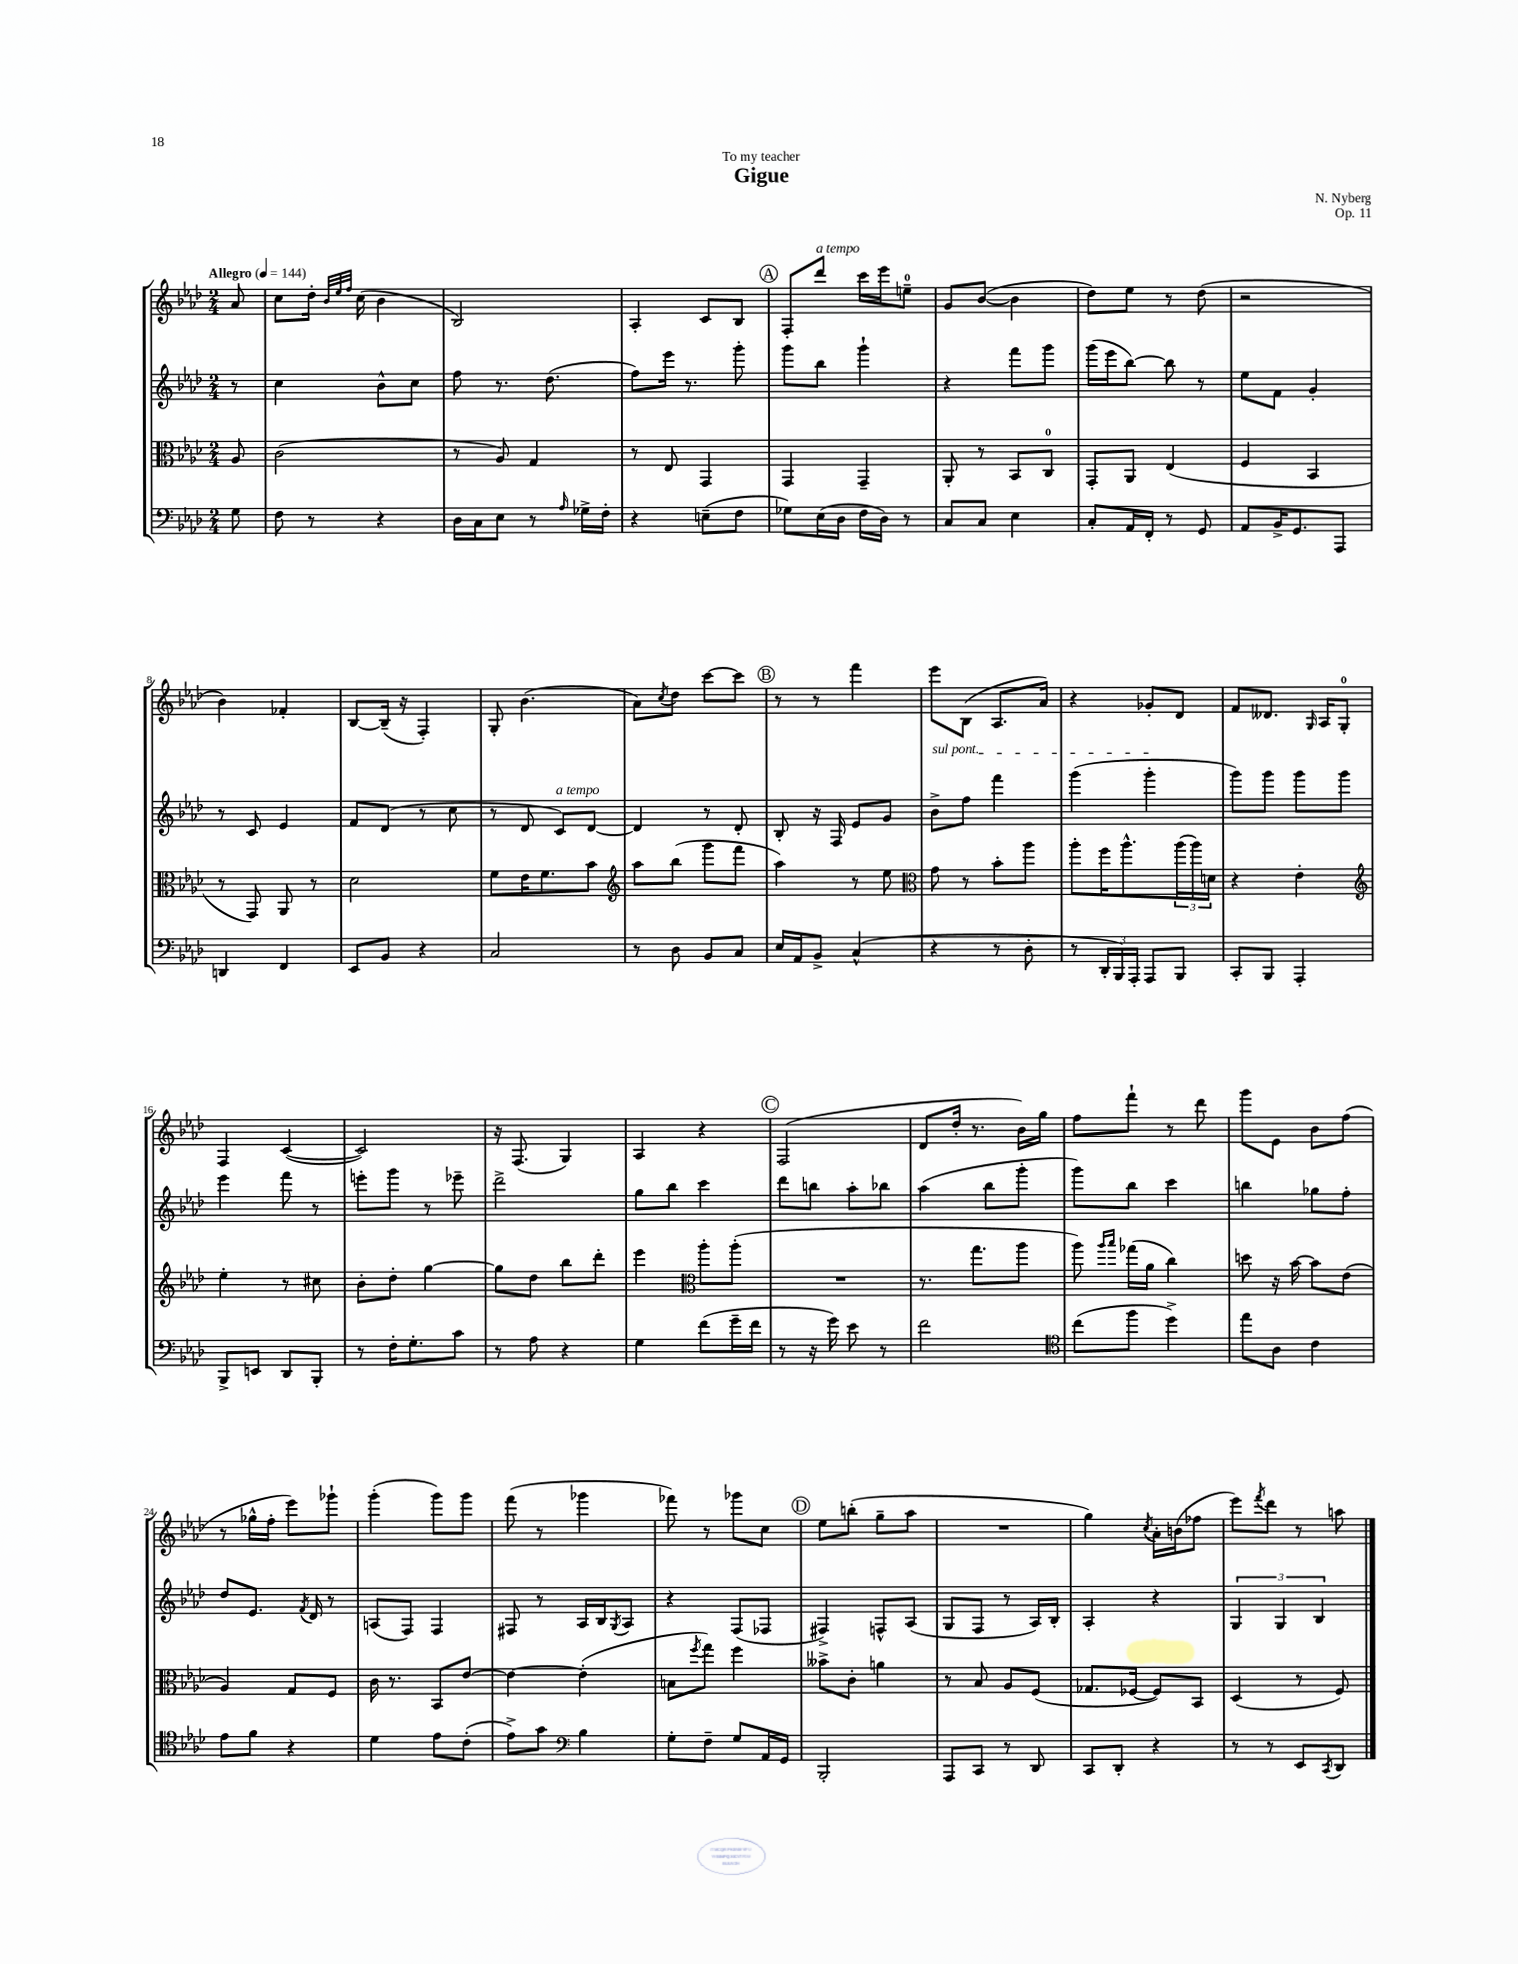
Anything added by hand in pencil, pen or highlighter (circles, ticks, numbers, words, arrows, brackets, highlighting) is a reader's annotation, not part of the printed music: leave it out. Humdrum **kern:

**kern	**kern	**kern	**kern
*part4	*part3	*part2	*part1
*staff4	*staff3	*staff2	*staff1
*clefF4	*clefC3	*clefG2	*clefG2
*k[b-e-a-d-]	*k[b-e-a-d-]	*k[b-e-a-d-]	*k[b-e-a-d-]
*M2/4	*M2/4	*M2/4	*M2/4
*MM144	*MM144	*MM144	*MM144
=	=	=	=
!	!	!	!LO:TX:a:B:t=Allegro
8G\	8A-/	8r	8a-/
=1	=1	=1	=1
8F\	(2c\	4cc\	8cc\L
8r	.	.	16dd-'\Jk
.	.	.	32qqb-/LLL
.	.	.	32qqee-/
.	.	.	32qqff/JJJ
.	.	.	(16cc\
4r	.	8b-^^\L	4b-\
.	.	8cc\J	.
=2	=2	=2	=2
16D-\LL	8r	8ff\	2B-/)
16C\J	.	.	.
8E-\J	8A-/)	8.r	.
8r	4G/	.	.
.	.	(8.dd-\	.
16qqA-/	.	.	.
16G-X^\LL	.	.	.
16F'\JJ	.	.	.
=3	=3	=3	=3
4r	8r	8ff\L)	4A-'/
.	8E-/	16eee-\Jk	.
.	.	8.r	.
(8En~\L	4GG/	.	8c/L
8F\J	.	8ggg'\	8B-/J
!!LO:REH:place=s1:t=A
=4	=4	=4	=4
8G-X\L)	4GG/	8ggg\L	8F'/L
!	!	!	!LO:TX:a:i:t=a tempo
(16E-\L	.	8bb-\J	8ddd-/J
16D-\JJ	.	.	.
16F\LL	4GG~/	4ggg`\	16ccc\LL
16D-\JJ)	.	.	16eee-\J
8r	.	.	8een~\J
=5	=5	=5	=5
8C/L	8AA-'/	4r	8g/L
8C/J	8r	.	([8b-/J
4E-\	8BB-/L	8fff\L	4b-\]
.	8C/J	8ggg\J	.
=6	=6	=6	=6
8C'/L	8GG'/L	(16ggg\LL	8dd-\L)
.	.	16eee-\J	.
16AA-/L	8AA-/J	[8bb-\J)	8ee-\J
16FF'/JJ	.	.	.
8r	(4E-/	8bb-\]	8r
8GG/	.	8r	(8dd-\
=7	=7	=7	=7
8AA-/L	4F/	8ee-\L	2r
16BB-^/K	.	8f\J	.
8.GG/	.	.	.
.	4BB-/	4g'/	.
8AAA-/J	.	.	.
!!LO:LB:g=z
=8	=8	=8	=8
4DDn/	8r	8r	4b-\)
.	8GG/)	8c/	.
4FF/	8AA-/	4e-/	4f-X'/
.	8r	.	.
=9	=9	=9	=9
8EE-/L	2d-\	8f/L	[8B-/L
8BB-/J	.	(8d-/J	(16B-~/Jk]
.	.	.	16r
4r	.	8r	4F'/)
.	.	8cc\	.
=10	=10	=10	=10
2C/	8f\L	8r	8G'/
.	16e-\K	8d-/	(4.b-\
.	8.f\	.	.
!	!	!LO:TX:a:i:t=a tempo	!
.	.	8c/L)	.
.	8b-\J	[8d-/J	.
=11	=11	=11	=11
*	*clefG2	*	*
8r	8aa-\L	4d-/]	8a-\L)
.	.	.	8qcc/
8D-\	(8bb-\J	.	8dd-\J
8BB-/L	8ggg\L	8r	[8ccc\L
8C/J	8fff\J	8d-'/	8ccc\J]
!!LO:REH:place=s1:t=B
=12	=12	=12	=12
16E-/LL	4aa-\)	8B-'/	8r
16AA-/J	.	.	.
8BB-^/J	.	16r	8r
.	.	16F/	.
(4C^^/	8r	8e-/L	4fff\
.	8ee-\	8g/J	.
=13	=13	=13	=13
*	*clefC3	*	*
!	!	!LO:TX:a:i:t=sul pont.	!
4r	8g\	8b-^\L	8eee-\L
.	8r	8ff\J	(8B-\J
8r	8b-'\L	4fff\	8.A-/L
8D-'\	8aa-\J	.	.
.	.	.	16a-/Jk)
=14	=14	=14	=14
8r	8aa-'\L	(4ggg\	4r
24DD-'/LL	16ff\K	.	.
24BBB-/)	.	.	.
.	8.aa-^^\	.	.
24AAA-'/JJ	.	.	.
8AAA-/L	.	4ggg'\	8g-X'/L
8BBB-/J	(24aa-\L	.	8d-/J
.	24aa-\)	.	.
.	24dn\JJ	.	.
=15	=15	=15	=15
8CC'/L	4r	8ggg\L)	8f/L
8BBB-/J	.	8ggg\J	8.d--X/J
4AAA-'/	4e-'\	8ggg\L	.
.	.	.	16qqG/
.	.	.	16A-/KL
.	.	8ggg\J	8G'/J
!!LO:LB:g=z
=16	=16	=16	=16
*	*clefG2	*	*
8BBB-^/L	4ee-'\	4eee-\	4F/
8EEn/J	.	.	.
8DD-/L	8r	8fff\	([4c/
8BBB-'/J	8cc#X\	8r	.
=17	=17	=17	=17
8r	8b-'\L	8eeen'\L	2c/])
16F'\KL	8dd-'\J	8ggg\J	.
8.G'\	.	.	.
.	[4gg\	8r	.
8c\J	.	8eee-X~\	.
=18	=18	=18	=18
8r	8gg\L]	2ddd-^\	16r
.	.	.	(8.F/
8A-\	8dd-\J	.	.
4r	8bb-\L	.	4G/)
.	8ddd-'\J	.	.
=19	=19	=19	=19
4G\	4eee-\	8gg\L	4A-/
.	.	8bb-\J	.
*	*clefC3	*	*
(8f\L	8aa-'\L	4ccc\	4r
16g~\L	(8aa-'\J	.	.
16f\JJ	.	.	.
!!LO:REH:place=s1:t=C
=20	=20	=20	=20
8r	2r	8ddd-\L	(2F/
16r	.	8bbn\J	.
16g\)	.	.	.
8e-\	.	8aa-'\L	.
8r	.	8bb-X\J	.
=21	=21	=21	=21
2f\	8.r	(4aa-\	8d-/L
.	.	.	16dd-'/Jk
.	8.gg\L	.	8.r
.	.	8bb-\L	.
.	8aa-\J	8ggg'\J	16b-\LL)
.	.	.	16gg\JJ
=22	=22	=22	=22
*clefC4	*	*	*
(8cc\L	8aa-\)	8ggg\L)	8ff\L
.	16qqaa-/LL	.	.
.	16qqbb-/JJ	.	.
8ff\J	(16gg-X\LL	8bb-\J	8fff`\J
.	16a-\JJ	.	.
4dd-^\)	4cc\)	4ccc\	8r
.	.	.	8ddd-\
=23	=23	=23	=23
8ee-\L	8ddn\	4bbn\	8ggg\L
8A-\J	16r	.	8e-\J
.	[16b-\	.	.
4c\	8b-\L]	8gg-X\L	8b-\L
.	(8e-\J	8ff'\J	(8ff\J
!!LO:LB:g=z
=24	=24	=24	=24
8e-\L	4A-/)	8dd-/L	8r
8f\J	.	8.e-/J	16gg-X^^\LL
.	.	.	16ff'\JJ
4r	8G/L	.	8eee-\L)
.	.	8qf/	.
.	.	16d-/	.
.	8F/J	8r	8ggg-X`\J
=25	=25	=25	=25
4d-\	16c\	(8An/L	(4ggg'\
.	8.r	.	.
.	.	8F/J)	.
8e-\L	8BB-/L	4F/	8ggg\L)
(8c'\J	[8e-/J	.	8ggg\J
=26	=26	=26	=26
8e-^\L)	4e-\_	8F#X/	(8fff\
8g\J	.	8r	8r
*clefF4	*	*	*
4B-\	(4e-'\]	16A-/LL	4ggg-X\
.	.	16B-/J	.
.	.	8qG/	.
.	.	8A-/J	.
=27	=27	=27	=27
8G'\L	8Bn\L	4r	8fff-X\)
.	8qff/	.	.
8F~\J	8gg\J)	.	8r
8G/L	4ff\	(8F/L	8ggg-X\L
16AA-/L	.	8F-X/J	8cc\J
16GG/JJ	.	.	.
!!LO:REH:place=s1:t=D
=28	=28	=28	=28
2BBB-'/	8b--X^\L	4F#X^/)	8ee-\L
.	8c'\J	.	(8bbn'\J
.	4an\	8Fn^^/L	8gg~\L
.	.	(8A-/J	8aa-\J
=29	=29	=29	=29
8AAA-/L	8r	8G/L	2r
8CC/J	8B-/	8F/J	.
8r	8A-/L	8r	.
8DD-/	(8F/J	16A-/LL)	.
.	.	16B-'/JJ	.
=30	=30	=30	=30
8CC/L	8.G-X/L	4A-'/	4gg\)
8DD-'/J	.	.	.
.	[16F-X/Jk	.	.
.	.	.	8qcc/
4r	8F-/L])	4r	16a-'\LL
.	.	.	(16bn\J
.	8BB-/J	.	8ff-X\J
=31	=31	=31	=31
8r	(4D-/	6G/	8eee-\L)
.	.	.	8qfff/
8r	.	.	8ddd-\J
.	.	6G/	.
8EE-/L	8r	.	8r
.	.	6B-/	.
8qCC/	.	.	.
8DD-/J	8F/)	.	8aan\
==	==	==	==
*-	*-	*-	*-
